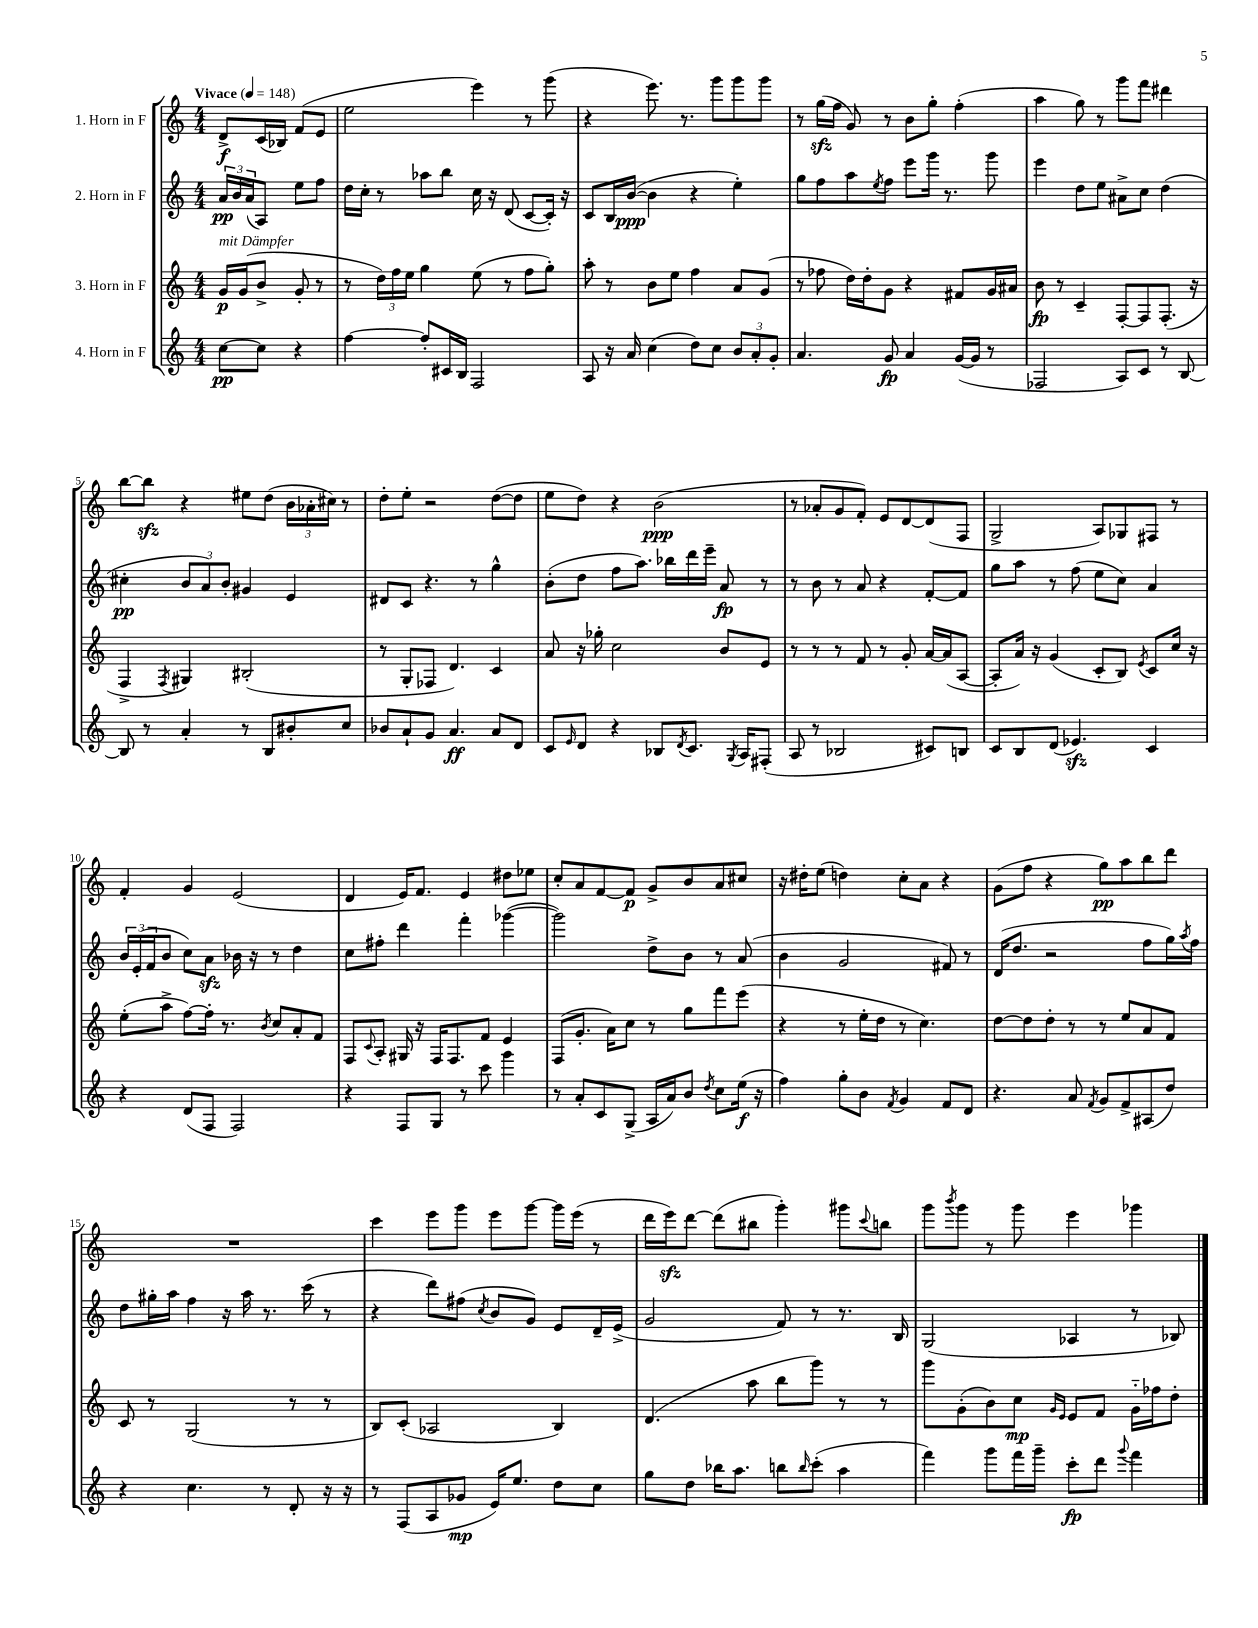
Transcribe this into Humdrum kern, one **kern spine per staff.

**kern	**dynam	**kern	**dynam	**kern	**dynam	**kern	**dynam
*part4	*part4	*part3	*part3	*part2	*part2	*part1	*part1
*staff4	*staff4	*staff3	*staff3	*staff2	*staff2	*staff1	*staff1
*I"4. Horn in F	*	*I"3. Horn in F	*	*I"2. Horn in F	*	*I"1. Horn in F	*
*clefG2	*	*clefG2	*	*clefG2	*	*clefG2	*
*k[]	*	*k[]	*	*k[]	*	*k[]	*
*M4/4	*	*M4/4	*	*M4/4	*	*M4/4	*
*MM148	*	*MM148	*	*MM148	*	*MM148	*
=	=	=	=	=	=	=	=
!	!	!	!	!	!	!LO:TX:a:B:t=Vivace	!
!	!	!LO:TX:a:i:t=mit Dämpfer	!	!	!	!	!
[8cc\L	pp	16g/LL	p	24a/LL	pp	8d^/L	f
.	.	.	.	24b/	.	.	.
.	.	(16g/J	.	.	.	.	.
.	.	.	.	(24a/J	.	.	.
8cc\J]	.	8b^/J	.	8A/J)	.	(16c/L	.
.	.	.	.	.	.	16B-X/JJ)	.
4r	.	8g'/	.	8ee\L	.	(8f/L	.
.	.	8r	.	8ff\J	.	8e/J	.
=1	=1	=1	=1	=1	=1	=1	=1
[4ff\	.	8r	.	16dd\LL	.	2ee\	.
.	.	.	.	16cc'\JJ	.	.	.
.	.	24dd\LL)	.	8r	.	.	.
.	.	24ff\	.	.	.	.	.
.	.	24ee\JJ	.	.	.	.	.
8ff'/L]	.	4gg\	.	8aa-X\L	.	.	.
16c#X/L	.	.	.	8bb\J	.	.	.
16B/JJ	.	.	.	.	.	.	.
2F/	.	(8ee\	.	16cc\	.	4eee\)	.
.	.	.	.	16r	.	.	.
.	.	8r	.	(8d/	.	.	.
.	.	8ff\L	.	[8c/L	.	8r	.
.	.	8gg'\J)	.	16c'/Jk])	.	(8ggg\	.
.	.	.	.	16r	.	.	.
=2	=2	=2	=2	=2	=2	=2	=2
8A/	.	8aa'\	.	8c/L	.	4r	.
16r	.	8r	.	16B/L	.	.	.
16a/	.	.	.	([16b/JJ	ppp	.	.
(4cc\	.	8b\L	.	4b\]	.	8.eee\)	.
.	.	8ee\J	.	.	.	.	.
.	.	.	.	.	.	8.r	.
8dd\L)	.	4ff\	.	4r	.	.	.
8cc\J	.	.	.	.	.	8ggg\L	.
12b/L	.	8a/L	.	4ee'\)	.	8ggg\	.
12a'/	.	.	.	.	.	.	.
.	.	(8g/J	.	.	.	8ggg\J	.
12g'/J	.	.	.	.	.	.	.
=3	=3	=3	=3	=3	=3	=3	=3
4.a/	.	8r	.	8gg\L	.	8r	.
.	.	8ff-X\	.	8ff\	.	(16ggzz\LL	.
.	.	.	.	.	.	16ff\JJ	.
.	.	16dd\LL)	.	8aa\	.	8g/)	.
.	.	16dd'\J	.	.	.	.	.
.	.	.	.	8qee/	.	.	.
8g/	fp	8g\J	.	8ff\J	.	8r	.
4a/	.	4r	.	8eee\L	.	8b\L	.
.	.	.	.	16ggg\Jk	.	8gg'\J	.
.	.	.	.	8.r	.	.	.
([16g/LL	.	8f#X/L	.	.	.	(4ff'\	.
16g/JJ]	.	.	.	.	.	.	.
8r	.	16g/L	.	8ggg\	.	.	.
.	.	16a#X/JJ	.	.	.	.	.
=4	=4	=4	=4	=4	=4	=4	=4
2F-X/	.	8b\	fp	4eee\	.	4aa\	.
.	.	8r	.	.	.	.	.
.	.	4c~/	.	8dd\L	.	8gg\)	.
.	.	.	.	8ee\J	.	8r	.
8A/L)	.	[8F'/L	.	8a#X^\L	.	8ggg\L	.
8c/J	.	8F/]	.	8cc\J	.	8fff\J	.
8r	.	(8.F'/J	.	(4dd\	.	4ddd#X\	.
[8B/	.	.	.	.	.	.	.
.	.	16r	.	.	.	.	.
!!LO:LB:g=z
=5	=5	=5	=5	=5	=5	=5	=5
8B/]	.	4F^/	.	4cc#X'\	pp	[8bb\L	.
8r	.	.	.	.	.	8bbzz\J]	.
.	.	8qF/	.	.	.	.	.
4a'/	.	4G#X/)	.	12b/L	.	4r	.
.	.	.	.	12a/)	.	.	.
.	.	.	.	12b'/J	.	.	.
8r	.	(2B#X'/	.	4g#X/	.	8ee#X\L	.
8B/L	.	.	.	.	.	(8dd\J	.
8b#X'/	.	.	.	4e/	.	24b\LL	.
.	.	.	.	.	.	24a-X'\	.
.	.	.	.	.	.	24cc#X\JJ)	.
8cc/J	.	.	.	.	.	8r	.
=6	=6	=6	=6	=6	=6	=6	=6
8b-X/L	.	8r	.	8d#X/L	.	8dd'\L	.
8a`/	.	8G'/L	.	8c/J	.	8ee'\J	.
8g/J	.	8F-X/J	.	4.r	.	2r	.
4.a/	ff	4.d/)	.	.	.	.	.
.	.	.	.	8r	.	.	.
8a/L	.	4c/	.	4gg^^\	.	([8dd\L	.
8d/J	.	.	.	.	.	8dd\J]	.
=7	=7	=7	=7	=7	=7	=7	=7
8c/L	.	8a/	.	(8b'\L	.	8ee\L	.
16qqe/	.	.	.	.	.	.	.
8d/J	.	16r	.	8dd\J	.	8dd\J)	.
.	.	16gg-X'\	.	.	.	.	.
4r	.	2cc\	.	8ff\L	.	4r	.
.	.	.	.	8.aa\J)	.	.	.
8B-X/L	.	.	.	.	.	(2b\	ppp
.	.	.	.	16bb-X\LL	.	.	.
8qd/	.	.	.	.	.	.	.
8.c/J	.	.	.	16ddd\	.	.	.
.	.	.	.	16eee~\JJ	.	.	.
.	.	8b/L	.	8a/	fp	.	.
8qG/	.	.	.	.	.	.	.
16A/KL	.	.	.	.	.	.	.
(8F#X'/J	.	8e/J	.	8r	.	.	.
=8	=8	=8	=8	=8	=8	=8	=8
8A/	.	8r	.	8r	.	8r	.
8r	.	8r	.	8b\	.	8a-X'/L	.
2B-X/	.	8r	.	8r	.	8g/	.
.	.	8f/	.	8a/	.	8f'/J)	.
.	.	8r	.	4r	.	8e/L	.
.	.	8g'/	.	.	.	[8d/	.
8c#X/L)	.	[16a/LL	.	[8f'/L	.	(8d/]	.
.	.	(16a/J]	.	.	.	.	.
8Bn/J	.	[8A/J	.	8f/J]	.	8F/J	.
=9	=9	=9	=9	=9	=9	=9	=9
8c/L	.	8A'/L]	.	8gg\L	.	2G^/	.
8B/	.	16a/Jk)	.	8aa\J	.	.	.
.	.	16r	.	.	.	.	.
(8d/J	.	(4g/	.	8r	.	.	.
4.e-Xzz/)	.	.	.	(8ff\	.	.	.
.	.	8c'/L	.	8ee\L	.	8A/L)	.
.	.	8B/J)	.	8cc\J)	.	8G-X/	.
.	.	8qe/	.	.	.	.	.
4c/	.	8c/L	.	4a/	.	8F#X/J	.
.	.	16cc/Jk	.	.	.	8r	.
.	.	16r	.	.	.	.	.
!!LO:LB:g=z
=10	=10	=10	=10	=10	=10	=10	=10
4r	.	(8ee'\L	.	24b/LL	.	4f'/	.
.	.	.	.	(24e'/	.	.	.
.	.	.	.	24f/J	.	.	.
.	.	8aa^\J	.	8b/J	.	.	.
(8d/L	.	[8ff\L)	.	8cc\L)	.	4g/	.
8F/J	.	16ff'\Jk]	.	8azz\J	.	.	.
.	.	8.r	.	.	.	.	.
2F/)	.	.	.	16b-X\	.	(2e/	.
.	.	.	.	16r	.	.	.
.	.	8qb/	.	.	.	.	.
.	.	8cc/L	.	8r	.	.	.
.	.	8a'/	.	4dd\	.	.	.
.	.	8f/J	.	.	.	.	.
=11	=11	=11	=11	=11	=11	=11	=11
4r	.	8F/L	.	8cc\L	.	4d/	.
.	.	8qqc/	.	.	.	.	.
.	.	8A'/J	.	8ff#X'\J	.	.	.
8F/L	.	16G#X/	.	4ddd\	.	16e/KL)	.
.	.	16r	.	.	.	8.f/J	.
8G/J	.	16F/KL	.	.	.	.	.
.	.	8.F/	.	.	.	.	.
8r	.	.	.	4fff'\	.	4e/	.
8ccc\	.	8f/J	.	.	.	.	.
4ggg\	.	4e/	.	([4ggg-X\	.	8dd#X\L	.
.	.	.	.	.	.	8ee-X\J	.
=12	=12	=12	=12	=12	=12	=12	=12
8r	.	(8F/L	.	2ggg-\])	.	8cc'/L	.
8a'/L	.	8.g'/J	.	.	.	8a/	.
8c/	.	.	.	.	.	[8f/	.
.	.	16a\KL)	.	.	.	.	.
(8G^/J	.	8cc\J	.	.	.	8f/J]	p
16A/LL	.	8r	.	8dd^\L	.	8g^/L	.
16a/J)	.	.	.	.	.	.	.
8b/J	.	8gg\L	.	8b\J	.	8b/	.
8qdd/	.	.	.	.	.	.	.
8cc\L	.	8fff\	.	8r	.	8a/	.
(16ee\Jk	f	(8eee\J	.	(8a/	.	8cc#X/J	.
16r	.	.	.	.	.	.	.
=13	=13	=13	=13	=13	=13	=13	=13
4ff\)	.	4r	.	4b\	.	16r	.
.	.	.	.	.	.	16dd#X'\KL	.
.	.	.	.	.	.	(8ee\J	.
8gg'\L	.	8r	.	2g/	.	4ddn\)	.
8b\J	.	16ee'\LL	.	.	.	.	.
.	.	16dd\JJ	.	.	.	.	.
8qf/	.	.	.	.	.	.	.
4g/	.	8r	.	.	.	8cc'\L	.
.	.	4.cc\)	.	.	.	8a\J	.
8f/L	.	.	.	8f#X/)	.	4r	.
8d/J	.	.	.	8r	.	.	.
=14	=14	=14	=14	=14	=14	=14	=14
4.r	.	[8dd\L	.	(16d/KL	.	(8g\L	.
.	.	.	.	8.dd/J	.	.	.
.	.	8dd\]	.	.	.	8ff\J	.
.	.	8dd'\J	.	2r	.	4r	.
8a/	.	8r	.	.	.	.	.
8qf/	.	.	.	.	.	.	.
8g/L	.	8r	.	.	.	8gg\L)	pp
8f^/	.	8ee/L	.	.	.	8aa\	.
(8A#X/	.	8a/	.	8ff\L	.	8bb\	.
8dd/J)	.	8f/J	.	16gg\L)	.	8ddd\J	.
.	.	.	.	8qaa/	.	.	.
.	.	.	.	16ff\JJ	.	.	.
!!LO:LB:g=z
=15	=15	=15	=15	=15	=15	=15	=15
4r	.	8c/	.	8dd\L	.	1r	.
.	.	8r	.	16gg#X'\L	.	.	.
.	.	.	.	16aa\JJ	.	.	.
4.cc\	.	(2G/	.	4ff\	.	.	.
.	.	.	.	16r	.	.	.
.	.	.	.	16aa\	.	.	.
8r	.	.	.	8.r	.	.	.
8d'/	.	8r	.	.	.	.	.
.	.	.	.	(16ccc\	.	.	.
16r	.	8r	.	8r	.	.	.
16r	.	.	.	.	.	.	.
=16	=16	=16	=16	=16	=16	=16	=16
8r	.	8B/L)	.	4r	.	4ccc\	.
(8F/L	.	(8c'/J	.	.	.	.	.
8A/	.	2A-X/	.	8ddd\L)	.	8eee\L	.
8g-X/J	mp	.	.	(8ff#X\J	.	8ggg\J	.
.	.	.	.	8qcc/	.	.	.
16e/KL)	.	.	.	8b/L	.	8eee\L	.
8.ee/J	.	.	.	.	.	.	.
.	.	.	.	8g/J)	.	[8ggg\J	.
8dd\L	.	4B/)	.	8e/L	.	16ggg\LL]	.
.	.	.	.	.	.	(16eee\JJ	.
8cc\J	.	.	.	16d~/L	.	8r	.
.	.	.	.	(16e^/JJ	.	.	.
=17	=17	=17	=17	=17	=17	=17	=17
8gg\L	.	(4.d/	.	2g/	.	16ddd\LL	.
.	.	.	.	.	.	16eeezz\J)	.
8dd\J	.	.	.	.	.	[8ddd\J	.
16bb-X\KL	.	.	.	.	.	(8ddd\L]	.
8.aa\J	.	.	.	.	.	.	.
.	.	8aa\	.	.	.	8bb#X\J	.
8bbn\L	.	8bb\L	.	8f/)	.	4ggg'\)	.
16qqbb/	.	.	.	.	.	.	.
(8ccc'\J	.	8ggg\J)	.	8r	.	.	.
4aa\	.	8r	.	8.r	.	8ggg#X\L	.
.	.	.	.	.	.	8qqccc/	.
.	.	8r	.	.	.	8bbn\J	.
.	.	.	.	16B/	.	.	.
=18	=18	=18	=18	=18	=18	=18	=18
4fff\)	.	8ggg\L	.	(2G/	.	8ggg\L	.
.	.	.	.	.	.	8qbbb/	.
.	.	(8g'\	.	.	.	8ggg\J	.
8ggg\L	.	8b\)	.	.	.	8r	.
16fff\L	.	8cc\J	mp	.	.	8ggg\	.
16ggg~\JJ	.	.	.	.	.	.	.
.	.	16qqg/LL	.	.	.	.	.
.	.	16qqe/JJ	.	.	.	.	.
8ccc'\L	fp	8e/L	.	4A-X/	.	4eee\	.
8ddd\J	.	8f/J	.	.	.	.	.
8qqggg/	.	.	.	.	.	.	.
4fff\	.	16g\LL	.	8r	.	4ggg-X\	.
.	.	16ff-X\J	.	.	.	.	.
.	.	8dd'\J	.	8B-X/)	.	.	.
==	==	==	==	==	==	==	==
*-	*-	*-	*-	*-	*-	*-	*-
